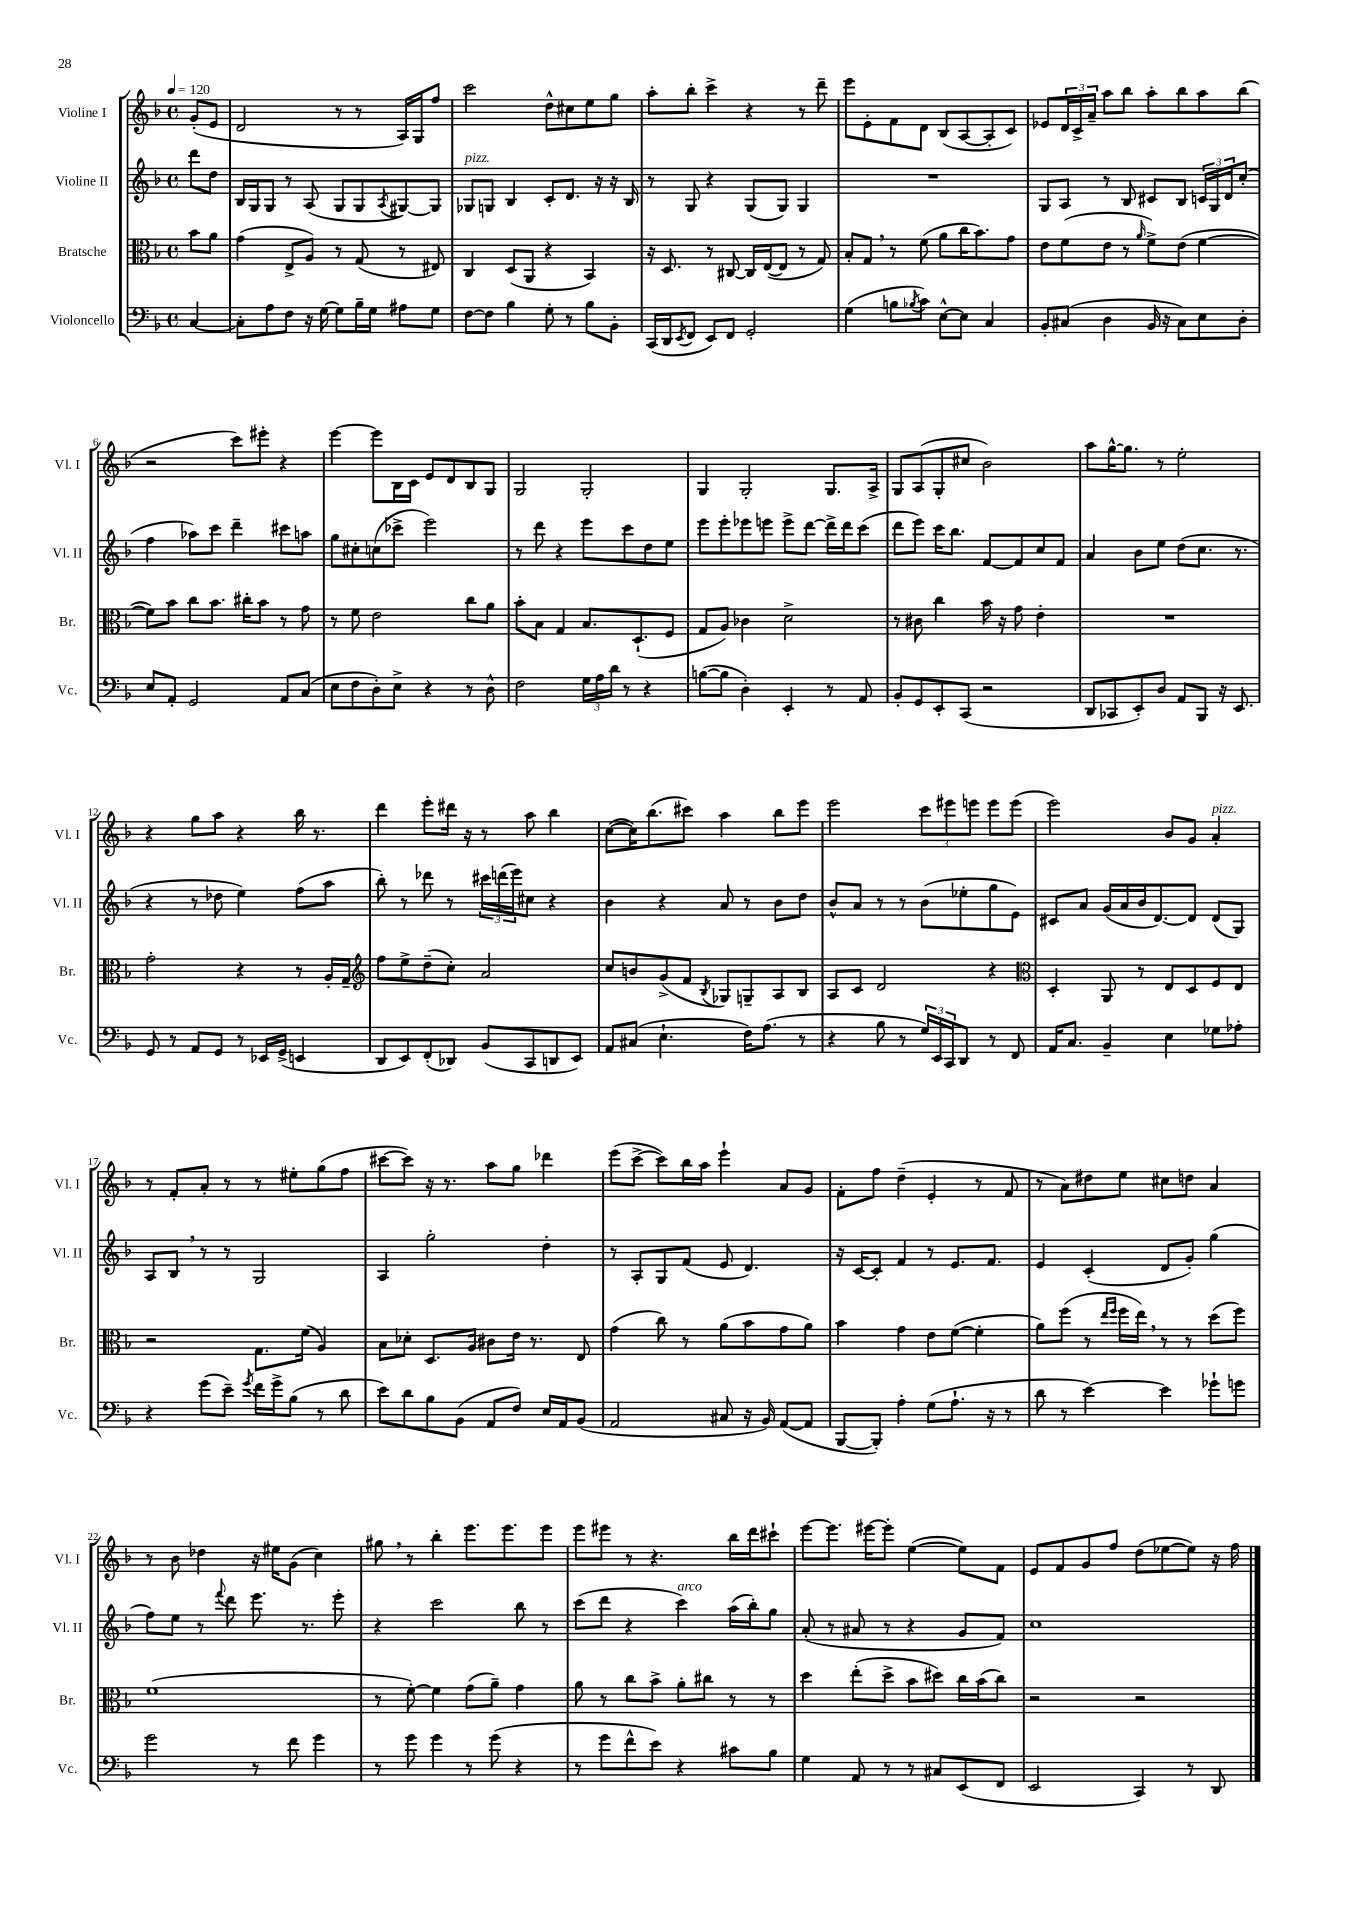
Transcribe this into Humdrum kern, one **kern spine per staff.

**kern	**kern	**kern	**kern
*part4	*part3	*part2	*part1
*staff4	*staff3	*staff2	*staff1
*I"Violoncello	*I"Bratsche	*I"Violine II	*I"Violine I
*I'Vc.	*I'Br.	*I'Vl. II	*I'Vl. I
*clefF4	*clefC3	*clefG2	*clefG2
*k[b-]	*k[b-]	*k[b-]	*k[b-]
*M4/4	*M4/4	*M4/4	*M4/4
*met(c)	*met(c)	*met(c)	*met(c)
*MM120	*MM120	*MM120	*MM120
=	=	=	=
[4C/	8b-\L	8ddd\L	(8g'/L
.	8a\J	8dd\J	8e/J
=1	=1	=1	=1
8C'\L]	(4g\	16B-/LL	2d/
.	.	16G/J	.
8A\	.	8G/J	.
8F\J	8E^/L	8r	.
16r	8A/J)	(8A/	.
[16G\	.	.	.
8G\L]	8r	8G/L	8r
16B-~\L	(8G/	8G/	8r
16G\JJ	.	.	.
.	.	8qA/	.
8A#X\L	8r	[8G#X/)	16A/LL)
.	.	.	16G/J
8G\J	8E#X/)	8G#/J]	8ff/J
=2	=2	=2	=2
!	!	!LO:TX:a:i:t=pizz.	!
[8F\L	4C/	8G-X/L	2ccc\
8F\J]	.	8Gn/J	.
4B-\	(8D/L	4B-/	.
.	8AA/J	.	.
8G'\	4r	8c'/L	8dd^^\L
8r	.	8.d/J	8cc#X\
8B-\L	4BB-/)	.	8ee\
.	.	16r	.
8BB-'\J	.	16r	8gg\J
.	.	16B-/	.
=3	=3	=3	=3
(16CC/LL	16r	8r	8aa'\L
16DD/J	8.D/	.	.
8qEE/	.	.	.
8FF/J	.	8G/	8bb-'\J
8EE/L)	8r	4r	4ccc^\
8FF/J	[8C#X/	.	.
2GG'/	16C#/LL]	(8G/L	4r
.	([16E/J	.	.
.	8E/J]	8G/J)	.
.	8r	4G/	8r
.	8G/)	.	8ddd~\
=4	=4	=4	=4
(4G\	8B-'/L	1r	8eee\L
.	8G,/J	.	8e'\
8Bn\L	8r	.	8f\
8qB-X/	.	.	.
8c\J)	(8f\	.	8d\J
[8E^^\L	8a\L	.	(8B-/L
8E\J]	16cc\K	.	[8A/
.	8.b-\)	.	.
4C/	.	.	8A'/]
.	8g\J	.	8c/J)
=5	=5	=5	=5
8BB-'/L	8e\L	8G/L	8e-X/L
(8C#X/J	(8f\	8A/J	24d/L
.	.	.	24c^/
.	.	.	24a~/JJ
4D\	8e\J	8r	8aa\L
.	8r	8B-/	8bb-\J
.	16qqa/	.	.
16BB-/	8f^\L)	8c#X/L	8aa'\L
16r	.	.	.
8C#\L)	(8e\J	8B-/J	8bb-\
8E\	[4f\	24cn/LL	8aa\
.	.	24G/	.
.	.	24d/J	.
8D'\J	.	(8cc'/J	(8bb-\J
!!LO:LB:g=z
=6	=6	=6	=6
8E/L	8f\L])	4ff\	2r
8AA'/J	8b-\J	.	.
2GG/	8cc\L	8aa-X\L)	.
.	8.b-\J	8ccc\J	.
.	.	4ddd~\	8ccc\L)
.	16cc#X'\KL	.	.
.	8b-\J	.	8eee#X'\J
8AA/L	8r	8ccc#X\L	4r
(8C/J	8g\	8aan\J	.
=7	=7	=7	=7
8E\L	8r	8gg\L	[4eee\
8F\	8f\	8cc#X'\	.
8D'\)	2e\	(8ccn\	8eee\L]
8E^\J	.	8ccc-X^\J	16B-\L
.	.	.	16c\JJ
4r	.	2eee\)	8e/L
.	.	.	8d/
8r	8cc\L	.	8B-/
8D^^\	8a\J	.	8G/J
=8	=8	=8	=8
2F\	8b-'\L	8r	2G/
.	8B-\J	8ddd\	.
.	4G/	4r	.
24G\LL	8.B-/L	8eee\L	2G'/
24A\	.	.	.
24d\JJ	.	.	.
8r	.	8ccc\	.
.	(8.D`/	.	.
4r	.	8dd\	.
.	8F/J	8ee\J	.
=9	=9	=9	=9
([8Bn\L	8G/L	8eee\L	4G/
8B\J]	8A/J)	8eee'\	.
4D'\)	4c-X\	8eee-X\	2G'/
.	.	8eeen\J	.
4EE'/	2d^\	8eee^\L	.
.	.	[8ddd\J	.
8r	.	16ddd^\LL]	8.G/L
.	.	16ddd\J	.
8AA/	.	(8ccc\J	.
.	.	.	16A^/Jk
=10	=10	=10	=10
8BB-'/L	8r	8ddd\L	8G/L
8GG/	8c#X\	8eee\J)	(8A/
8EE'/	4cc\	16ccc\KL	8G'/
.	.	8.bb-\J	.
(8CC/J	.	.	8cc#X/J
2r	16b-\	[8f/L	2b-\)
.	16r	.	.
.	8g\	8f/]	.
.	4e'\	8cc/	.
.	.	8f/J	.
=11	=11	=11	=11
8DD/L	1r	4a/	8aa\L
8CC-X/	.	.	[16gg^^\K
.	.	.	8.gg\J]
8EE'/)	.	8b-\L	.
8D/J	.	8ee\J	8r
8AA/L	.	(8dd\L	2ee'\
8BBB-/J	.	8.cc\J	.
16r	.	.	.
8.EE/	.	8.r	.
!!LO:LB:g=z
=12	=12	=12	=12
8GG/	2g'\	4r	4r
8r	.	.	.
8AA/L	.	8r	8gg\L
8GG/J	.	8dd-X\	8aa\J
8r	4r	4ee\)	4r
16EE-X/LL	.	.	.
(16GG^/JJ	.	.	.
4EEn/	8r	(8ff\L	16bb-\
.	.	.	8.r
.	16A'/LL	8aa\J	.
.	16G~/JJ	.	.
=13	=13	=13	=13
*	*clefG2	*	*
8DD/L	8ff\L	8bb-'\)	4ddd\
8EE/)	8ee^\	8r	.
(8FF'/	(8dd~\	8ddd-X\	8eee'\L
8DD-X/J)	8cc'\J)	8r	16ddd#X\Jk
.	.	.	16r
(8BB-/L	2a/	24ccc#X\LL	8r
.	.	(24dddn\	.
.	.	24eee\J)	.
8CC/	.	8cc#X\J	8aa\
8DDn/	.	4r	4bb-\
8EE/J)	.	.	.
=14	=14	=14	=14
8AA/L	8cc/L	4b-\	([8cc\L
(8C#X/J	8bn/	.	16cc\K])
.	.	.	(8.bb-\
4.E`\	(8g^/	4r	.
.	8f/J	.	8ccc#X\J)
.	8qB-/	.	.
.	8G-X/L)	8a/	4aa\
16F\KL)	8Gn~/	8r	.
(8.A\J	.	.	.
.	8A/	8b-\L	8bb-\L
8r	8B-/J	8dd\J	8eee\J
=15	=15	=15	=15
4r	8A/L	8b-^^/L	2eee\
.	8c/J	8a/J	.
8B-\	2d/	8r	.
8r	.	8r	.
24G/LL)	.	(8b-\L	12ccc\L
24EE/	.	.	.
24CC/J	.	.	12eee#X\
8DD/J	.	8ee-X'\	.
.	.	.	12eeen\J
8r	4r	8gg\	8eee\L
8FF/	.	8e\J)	(8eee\J
=16	=16	=16	=16
*	*clefC3	*	*
16AA/KL	4D'/	8c#X/L	2eee\)
8.C/J	.	.	.
.	.	8a/J	.
4BB-~/	8AA/	(16g/LL	.
.	.	16a/	.
.	8r	16b-/J	.
.	.	[8.d/)	.
4E\	8E/L	.	8b-/L
.	8D/	8d/J]	8g/J
!	!	!	!LO:TX:a:i:t=pizz.
8G-X\L	8F/	(8d/L	4a'/
8A-X'\J	8E/J	8G/J)	.
!!LO:LB:g=z
=17	=17	=17	=17
4r	2r	8A/L	8r
.	.	8B-,/J	8f'/L
(8g\L	.	8r	8a'/J
8e~\J)	.	8r	8r
8qg/	.	.	.
16f\LL	8.G\L	2G/	8r
16g^\J	.	.	.
(8B-\J	.	.	8ee#X'\L
.	(16f\Jk	.	.
8r	4A/)	.	(8gg\
8d\	.	.	8ff\J
=18	=18	=18	=18
8e\L)	8B-\L	4A/	[8ccc#X\L
8d\	8d-X'\J	.	8ccc#\J])
8B-\	8.D/L	2gg'\	16r
.	.	.	8.r
(8BB-\J	.	.	.
.	16A/Jk	.	.
8AA/L	8c#X\L	.	8aa\L
8F/J)	16e\Jk	.	8gg\J
.	8.r	.	.
16E/LL	.	4dd'\	4ddd-X\
16AA/J	.	.	.
(8BB-/J	8E/	.	.
=19	=19	=19	=19
2AA/	(4g\	8r	(8eee\L
.	.	8A'/L	[8ccc^\J
.	8cc\)	8G/	8ccc\L])
.	8r	(8f/J	16bb-\L
.	.	.	16aa\JJ
8C#X/	(8a\L	8e/	4eee`\
16r	8b-\	4.d/)	.
16BB-/)	.	.	.
([8AA/L	8g\	.	8a/L
8AA/J]	8a\J)	.	8g/J
=20	=20	=20	=20
[8BBB-/L	4b-\	16r	8f'\L
.	.	[16c/KL	.
8BBB-'/J])	.	8c'/J]	8ff\J
4A'\	4g\	4f/	(4dd~\
(8G\L	8e\L	8r	4e'/
8.A`\J	([8f\J	8.e/L	.
.	4f'\]	.	8r
16r	.	8.f/J	.
8r	.	.	8f/
=21	=21	=21	=21
8d\	8a\L)	4e/	8r
8r	(8ff\J	.	8a\L)
[4e\)	8r	(4c'/	8dd#X\
.	16qqee/LL	.	.
.	16qqff/JJ	.	.
.	16ff\LL	.	8ee\J
.	16ee,\JJ)	.	.
4e\]	8r	8d/L	8cc#X\L
.	8r	8g'/J)	8ddn\J
8g-X`\L	(8dd\L	(4gg\	4a/
8gn\J	8ff\J)	.	.
!!LO:LB:g=z
=22	=22	=22	=22
2g\	(1f	8ff\L)	8r
.	.	8ee\J	8b-\
.	.	8r	4dd-X\
.	.	8qqfff/	.
.	.	8ddd\	.
8r	.	8.eee\	16r
.	.	.	16ee#X\KL
8f\	.	.	(8g\J
.	.	8.r	.
4g\	.	.	4cc\)
.	.	8eee'\	.
=23	=23	=23	=23
8r	8r	4r	8gg#X,\
8g\	[8f'\)	.	8r
4g\	4f\]	2ccc\	4bb-'\
8r	(8g\L	.	8.eee\L
(8g\	8a~\J)	.	.
.	.	.	8.eee\
4r	4g\	8bb-\	.
.	.	8r	8eee\J
=24	=24	=24	=24
8r	8a\	(8ccc\L	8eee\L
8g\L	8r	8ddd\J	8eee#X\J
8f^^\	8cc\L	4r	8r
8e\J)	8b-^\J	.	4.r
!	!	!LO:TX:a:i:t=arco	!
4r	8a'\L	4ccc\)	.
.	8cc#X\J	.	.
8c#X\L	8r	(16aa\LL	16bb-\LL
.	.	16bb-'\J)	16ddd\J
8B-\J	8r	8gg\J	8ccc#X`\J
=25	=25	=25	=25
4G\	4dd\	(8a'/	[8eee\L
.	.	8r	8.eee\J]
8AA/	(8ee'\L	8a#X/	.
.	.	.	[16eee#X\KL
8r	8dd^\J	8r	8eee#'\J]
8r	8b-\L	4r	([4ee\
8C#X/L	8dd#X\J)	.	.
(8EE/	16cc\LL	8g/L	8ee\L])
.	(16b-\J	.	.
8FF/J	8cc\J)	8f/J)	8f\J
=26	=26	=26	=26
2EE/	2r	1cc	8e/L
.	.	.	8f/
.	.	.	8g/
.	.	.	8ff/J
4CC/)	2r	.	(8dd\L
.	.	.	[8ee-X\
8r	.	.	8ee-\J])
8DD/	.	.	16r
.	.	.	16ff\
==	==	==	==
*-	*-	*-	*-
